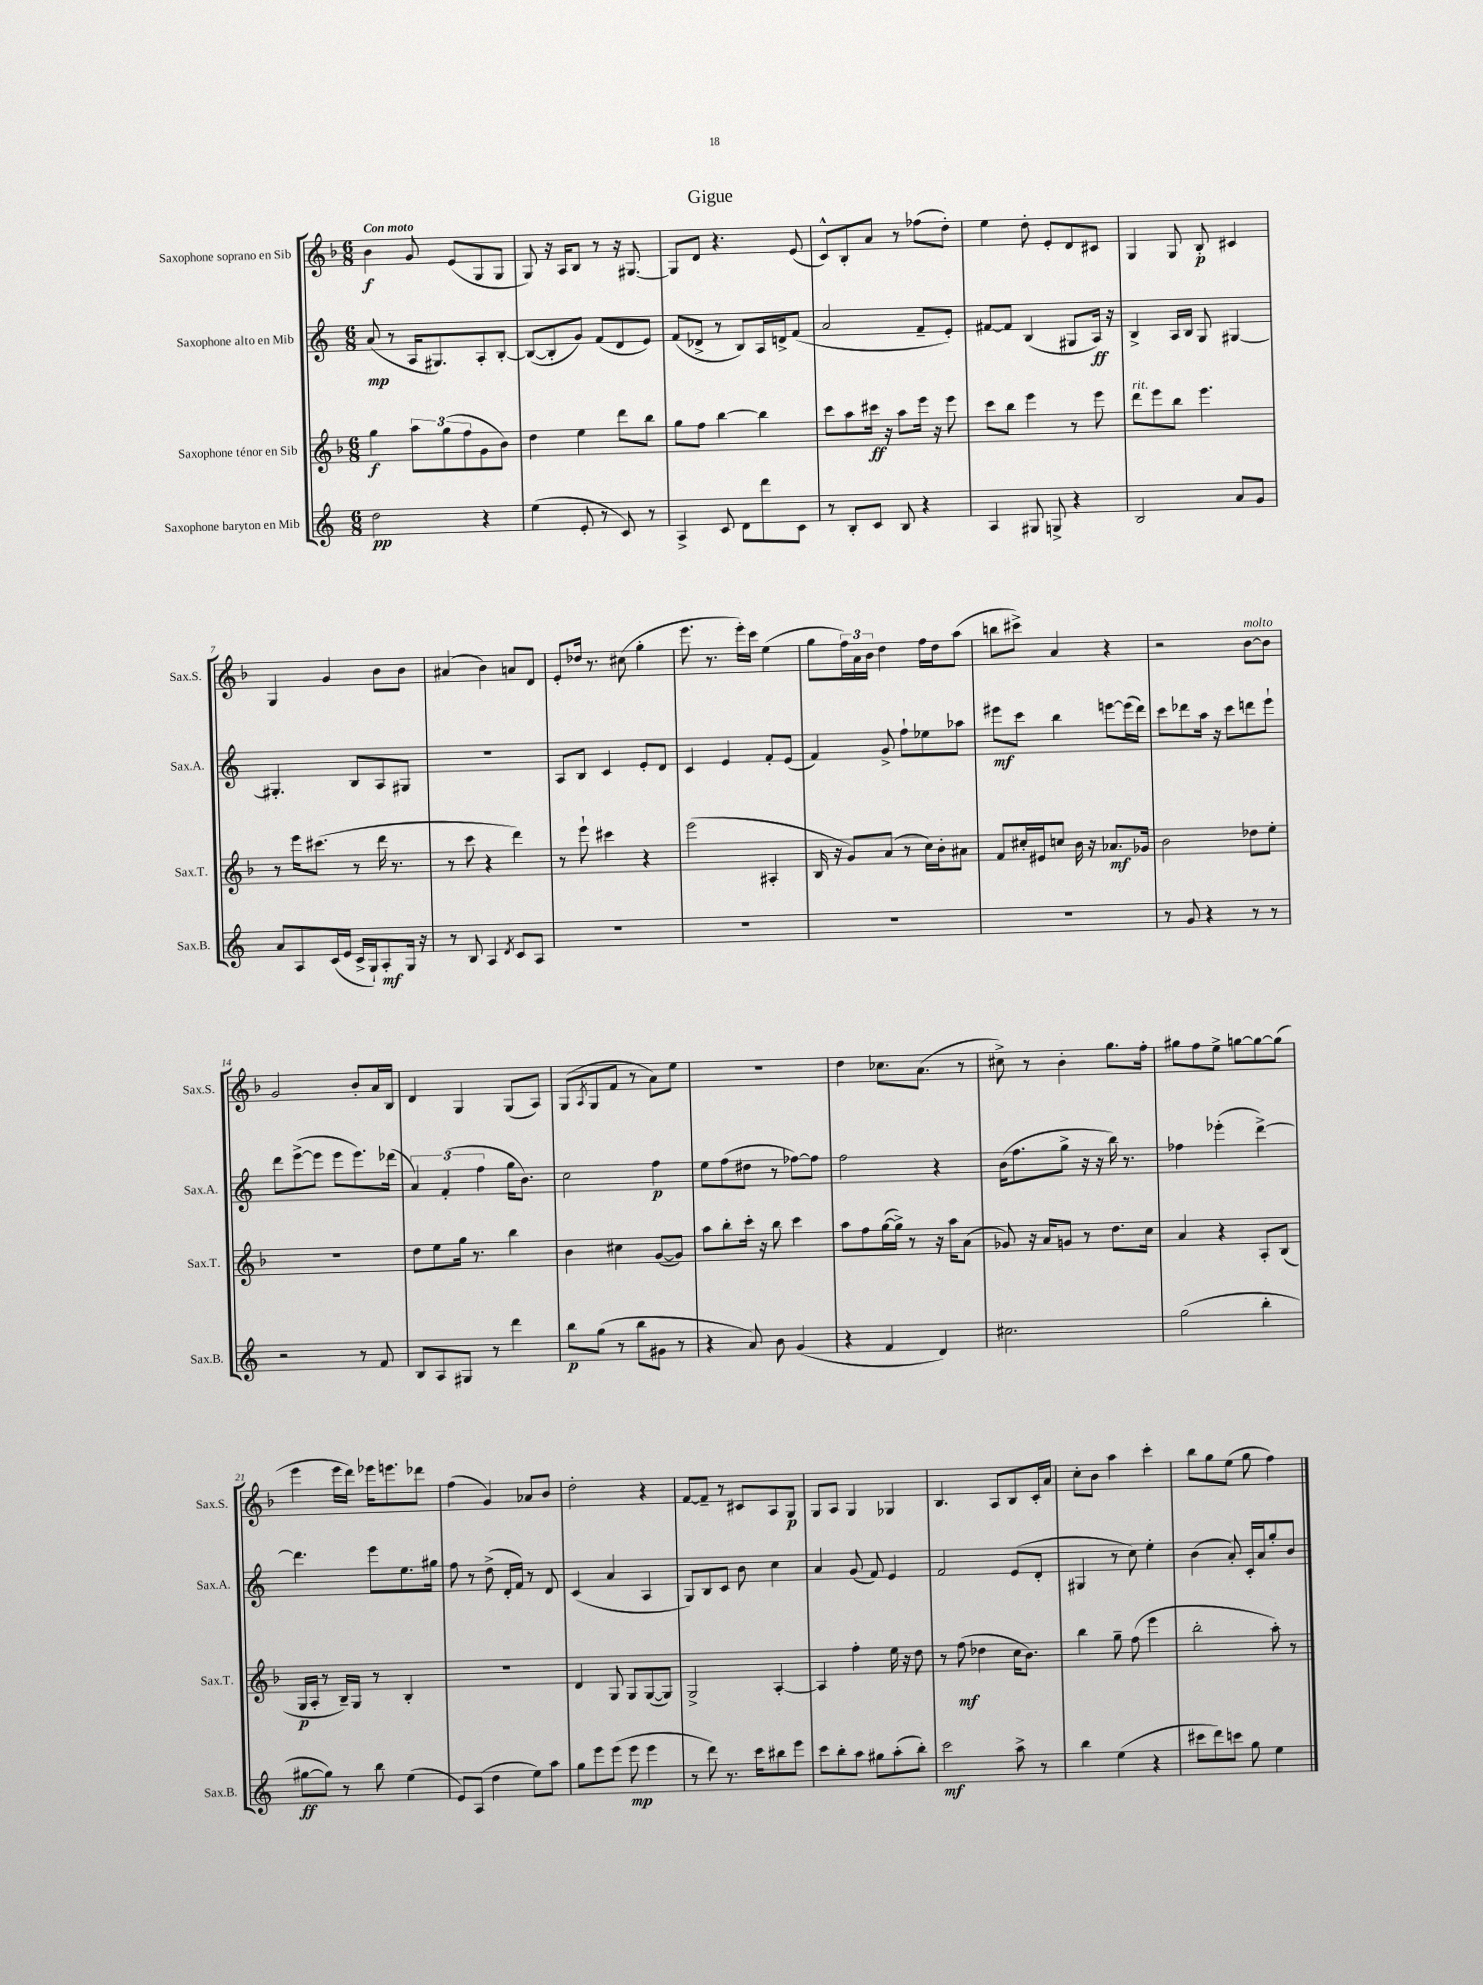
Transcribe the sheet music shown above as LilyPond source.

\header { title = "Gigue" }
<<
\new StaffGroup <<
\new Staff = "s0" \with { instrumentName = "Saxophone soprano en Sib" shortInstrumentName = "Sax.S." } {
    \clef treble \key f \major \numericTimeSignature \time 6/8 \tempo "Con moto"
    bes'4\f g'8 e'8( g8 g8 |
    g8) r16 a16 bes8 r8 r16 gis8.~ |
    gis8 d'8 r4. e'8( |
    c'8-^) bes8-. a'8 r8 fes''8( d''8-.) |
    e''4 d''8-. e'8-. d'8 cis'8 |
    g4 g8 bes8-.\p cis'4 |
    g4 g'4 bes'8 bes'8 |
    ais'4( bes'4) a'8 d'8 |
    e'8-. des''16 r8. cis''8( g''4-. |
    e'''8. r8. e'''16-.) c'''16 e''4( |
    g''8 \tuplet 3/2 { f''16) a'16 bes'16 } d''4 f''16 d''16 a''8( |
    b''8 cis'''8->) a'4 r4 |
    r2 bes'8~^\markup { \italic "molto" } bes'8 |
    g'2 bes'8-. a'16 bes16 |
    d'4 g4 g8( a8) |
    g8( \acciaccatura { a8 } g8 f'8 r8 a'8) e''8 |
    R2. |
    d''4 ces''8. a'8.( r8 |
    cis''8->) r8 bes'4-. g''8. f''16-. |
    gis''8 f''8 e''8-> g''8~ g''8~ g''8( |
    e'''4 e'''16 d'''16) ees'''16 e'''8. des'''8 |
    f''4( g'4) aes'8 bes'8 |
    d''2-. r4 |
    f'8~ f'8-- r8 cis'8 a8 g8\p |
    g8 a8 g4 ges4 |
    bes4. a8 bes8 c'16-. a'16 |
    c''8-. bes'8 a''4 c'''4-. |
    bes''8 g''8 e''8( g''8 f''4) \bar "|." |
}
\new Staff = "s1" \with { instrumentName = "Saxophone alto en Mib" shortInstrumentName = "Sax.A." } {
    \clef treble \key c \major \numericTimeSignature \time 6/8
    a'8\mp( r8 a16 gis8.) a8-. b8~-. |
    b8~( b8-. g'8) f'8( d'8 e'8) |
    f'8( des'8-> r8 b8) a16 d'16-> f'8( |
    a'2 f'8-- e'8-.) |
    fis'8~ fis'8 b4( gis8 a16\ff) r16 |
    b4-> a16 b16 g8 gis4~ |
    gis4.-. b8 a8 gis8 |
    R2. |
    a8 b8 c'4 e'8-. d'8 |
    c'4 e'4 f'8-. e'8( |
    f'4) g'8-> f''8-! ees''8 aes''8 |
    eis'''8\mf c'''8 b''4 e'''8~ e'''16( d'''16) |
    c'''8 des'''8 a''16 r16 c'''8 d'''8 e'''8-! |
    d'''8 e'''8~->( e'''8 e'''8 e'''8.) des'''16( |
    \tuplet 3/2 { a'4) f'4-.( f''4 } g''16 b'8.) |
    c''2 f''4\p |
    e''8 f''8( dis''8 r8 fes''8~) fes''8 |
    f''2 r4 |
    b'16( f''8. g''8-> r16 r16 b''16) r8. |
    fes''4 ees'''4-.( d'''4~->) |
    d'''4. e'''8 e''8. gis''16 |
    f''8 r8 d''8->( d'16-. f'16) r8 d'8 |
    c'4( a'4 a4 |
    g8) b8 c'8 b'8 c''4 |
    a'4 g'8( f'8) e'4 |
    f'2 e'8( d'8-. |
    gis4 r8 c''8) e''4-. |
    b'4( a'8-.) c'16-. a'16 g''8-. b'8 \bar "|." |
}
\new Staff = "s2" \with { instrumentName = "Saxophone ténor en Sib" shortInstrumentName = "Sax.T." } {
    \clef treble \key f \major \numericTimeSignature \time 6/8
    g''4\f \tuplet 3/2 { a''8 g''8( f''8 } g'8 bes'8) |
    d''4 e''4 d'''8 bes''8 |
    g''8 f''8 bes''4~ bes''4 |
    c'''8 a''8 cis'''16\ff r16 a''8 e'''16 r16 e'''8 |
    c'''8 bes''8 e'''4 r8 e'''8 |
    d'''8^\markup { \italic "rit." } e'''8 bes''8 e'''4. |
    r8 e'''16 cis'''8.( r8 d'''16 r8. |
    r8 c'''8 r4 d'''4) |
    r8 e'''8-! cis'''4 r4 |
    e'''2( ais4-. |
    bes16 r16 g'8) a'8( r8 c''16) bes'16-. ais'8 |
    f'8 cis''16-. eis'16 c''8 bes'16 r16 aes'8.\mf ges'16 |
    bes'2 des''8 e''8-. |
    R2. |
    d''8 e''8 g''16 r8. bes''4 |
    bes'4 cis''4 g'8~( g'8) |
    a''8 bes''8-. c'''16-. r16 bes''8 c'''4 |
    a''8 f''8 g''16~( g''16->) r8 r16 a''16 a'8( |
    ges'8) r16 a'16 g'8 r8 d''8. c''16 |
    a'4 r4 a8-. bes8( |
    g16\p a16-. r8 bes16--) g16 r8 bes4-. |
    R2. |
    d'4 g8 g8 g8~( g8) |
    g2-> a4~-. |
    a4 f''4-. e''16 r16 d''8 |
    r8 f''8\mf( des''4 c''16 bes'8.) |
    bes''4 g''8-- f''8( e'''4 |
    bes''2-. a''8-.) r8 \bar "|." |
}
\new Staff = "s3" \with { instrumentName = "Saxophone baryton en Mib" shortInstrumentName = "Sax.B." } {
    \clef treble \key c \major \numericTimeSignature \time 6/8
    d''2\pp r4 |
    e''4( e'8-. r8 c'8) r8 |
    a4-> c'8 d'8 d'''8 c'8 |
    r8 b8-. c'8 b8 r4 |
    a4 gis8 g8-> r4 |
    b2 a'8 g'8 |
    a'8 a8 c'16( e'16 c'16-> g16-!) a8-.\mf g16 r16 |
    r8 b8 a4 \acciaccatura { d'8 } c'8 a8 |
    R2. |
    R2. |
    R2. |
    R2. |
    r8 g'8 r4 r8 r8 |
    r2 r8 f'8 |
    b8 a8 gis8 r8 d'''4 |
    b''8\p g''8( r8 b''8 gis'8 r8 |
    r4 a'8) b'8 g'4( |
    r4 f'4 d'4) |
    cis''2. |
    g''2( b''4-. |
    gis''8~\ff gis''8) r8 b''8 e''4( |
    e'8) a8( d''4 e''8) a''8 |
    g''8 e'''8 e'''8( e'''8\mp e'''4 |
    r8 d'''8) r8. c'''16 bis''8 e'''8 |
    c'''8 b''8-. a''8 gis''8 a''8-.( b''8-.) |
    c'''2\mf a''8-> r8 |
    b''4 e''4( r4 |
    cis'''8 d'''8) c'''8 g''8 e''4 \bar "|." |
}
>>
>>
